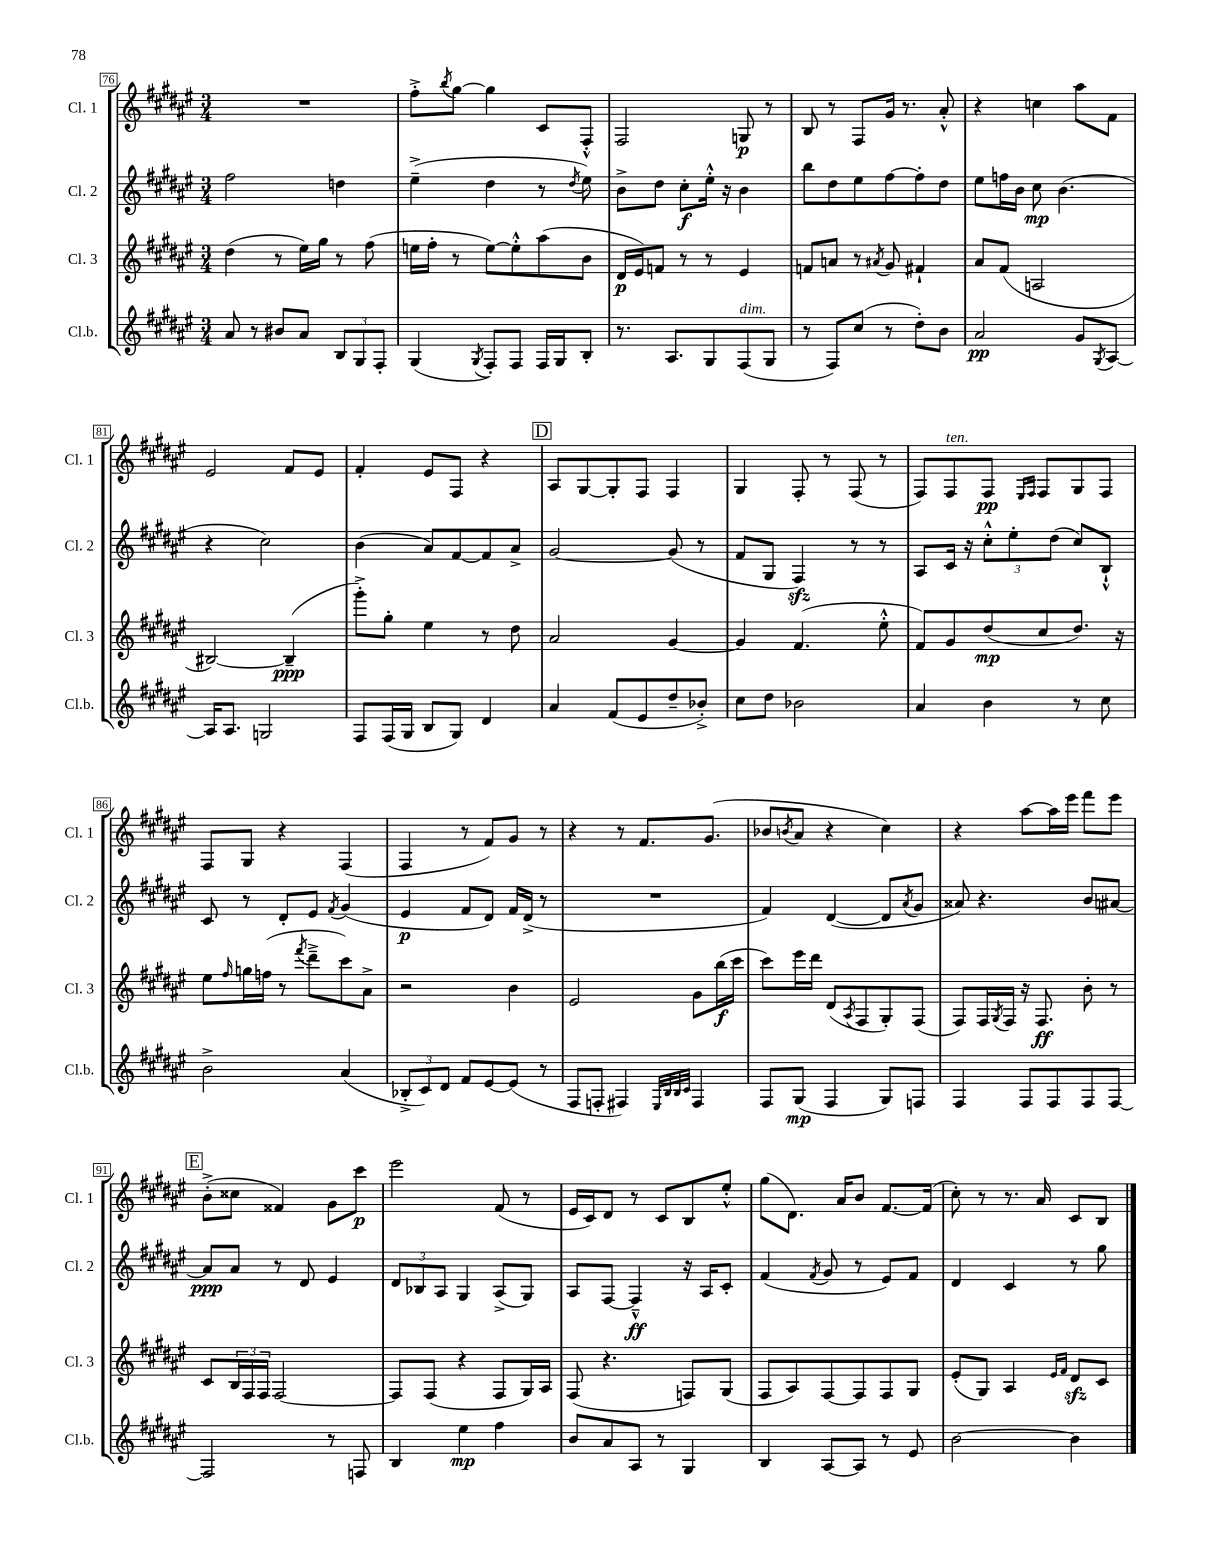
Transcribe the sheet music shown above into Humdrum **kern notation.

**kern	**kern	**kern	**kern
*staff4	*staff3	*staff2	*staff1
*clefG2	*clefG2	*clefG2	*clefG2
*k[f#c#g#d#a#e#]	*k[f#c#g#d#a#e#]	*k[f#c#g#d#a#e#]	*k[f#c#g#d#a#e#]
*M3/4	*M3/4	*M3/4	*M3/4
8a#/	(4dd#\	2ff#\	2.r
8r	.	.	.
8b#/L	8r	.	.
8a#/J	16ee#\LL)	.	.
.	16gg#\JJ	.	.
12B/L	8r	4dd\	.
12G#/	.	.	.
.	(8ff#\	.	.
12F#'/J	.	.	.
=	=	=	=
(4G#/	16ee\LL	(4ee#~^\	8ff#'^\L
.	16ff#'\JJ	.	.
.	.	.	8qbb/
.	8r	.	[8gg#\J
8qG#/	.	.	.
8F#'/L)	[8ee\L)	4dd#\	4gg#\]
8F#/J	8ee'^^\]	.	.
16F#/LL	(8aa#\	8r	8c#/L
16G#/J	.	.	.
.	.	8qdd#/	.
8B'/J	8b\J	8ee#\)	8F#'^^/J
=	=	=	=
8.r	16d#/LL	8b^\L	2F#/
.	16e#/J)	.	.
.	8f/J	8dd#\J	.
8.A#/L	.	.	.
.	8r	8cc#'\L	.
8G#/	8r	16ee#'^^\Jk	.
.	.	16r	.
(8F#/	4e#/	4b\	8G/
8G#/J	.	.	8r
=	=	=	=
8r	8f/L	8bb\L	8B/
8F#/L)	8a/J	8dd#\	8r
(8cc#/J	8r	8ee#\	8F#/L
.	8qa#/	.	.
8r	8g#/	[8ff#\	16g#/Jk
.	.	.	8.r
8dd#'\L)	4f#`/	8ff#'\]	.
8b\J	.	8dd#\J	8a#'^^/
=	=	=	=
2a#/	8a#/L	8ee#\L	4r
.	(8f#/J	16ff\L	.
.	.	16b\JJ	.
.	2A/	8cc#\	4cc\
.	.	(4.b\	.
8g#/L	.	.	8aa#\L
8qG#/	.	.	.
[8A#/J	.	.	8f#\J
=	=	=	=
16A#/]LK	[2B#/)	4r	2e#/
8.A#/J	.	.	.
2G/	.	2cc#\)	.
.	(4B#~/]	.	8f#/L
.	.	.	8e#/J
=	=	=	=
8F#/L	8ggg#'^\L)	(4b\	4f#'/
(16F#/L	8gg#'\J	.	.
16G#/JJ	.	.	.
8B/L	4ee#\	8a#/L)	8e#/L
8G#/J)	.	[8f#/	8F#/J
4d#/	8r	8f#/]	4r
.	8dd#\	8a#^/J	.
=	=	=	=
4a#/	2a#/	[2g#/	8A#/L
.	.	.	[8G#/
(8f#/L	.	.	8G#'/]
8e#/	.	.	8F#/J
8dd#~/	[4g#/	(8g#/]	4F#/
8b-'^/J)	.	8r	.
=	=	=	=
8cc#\L	4g#/]	8f#/L	4G#/
8dd#\J	.	8G#/J	.
2b-\	(4.f#/	4F#/)	8F#'/
.	.	.	8r
.	.	8r	(8F#/
.	8ee#'^^\	8r	8r
=	=	=	=
4a#/	8f#/L)	8A#/L	8F#/L)
.	8g#/	16c#/Jk	8F#/
.	.	16r	.
4b\	(8dd#/	12cc#'^^\L	8F#/J
.	.	12ee#'\	.
.	.	.	16qqE#/LL
.	.	.	16qqF#/JJ
.	8cc#/	.	8F#/L
.	.	(12dd#\J	.
8r	8.dd#/J)	8cc#/L)	8G#/
8cc#\	.	8B`^^/J	8F#/J
.	16r	.	.
=	=	=	=
2b^\	8ee#\L	8c#/	8F#/L
.	16qqff#/	.	.
.	16gg\L	8r	8G#/J
.	(16ff\JJ	.	.
.	8r	8d#'/L	4r
.	8qfff#/	.	.
.	8ddd#~^\L	8e#/J	.
.	.	8qf#/	.
(4a#/	8ccc#\)	(4g#/	(4F#/
.	8a#^\J	.	.
=	=	=	=
12B-'^/L	2r	4e#/	4F#/
12c#/)	.	.	.
12d#/J	.	.	.
8f#/L	.	8f#/L	8r
[8e#/	.	8d#/J)	8f#/L)
(8e#/]J	4b\	16f#/LL	8g#/J
.	.	(16d#^/JJ	.
8r	.	8r	8r
=	=	=	=
8F#/L	2e#/	2.r	4r
8F'/J	.	.	.
4F#/)	.	.	8r
.	.	.	8.f#/L
32qqE#/LLL	.	.	.
32qqB/	.	.	.
32qqB/	.	.	.
32qqc#/JJJ	.	.	.
4F#/	8g#\L	.	.
.	.	.	(8.g#/J
.	(16bb\L	.	.
.	16ccc#\JJ	.	.
=	=	=	=
8F#/L	8ccc#\L)	4f#/)	8b-/L
.	.	.	8qb/
(8G#/J	16eee#\L	.	8a#/J
.	16ddd#\JJ	.	.
4F#/	(8d#/L	([4d#/	4r
.	8qA#/	.	.
.	8F#/	.	.
8G#/L)	8G#'/)	8d#/]L	4cc#\)
.	.	8qa#/	.
8F/J	(8F#/J	8g#/J	.
=	=	=	=
4F#/	8F#/L)	8a##/)	4r
.	16F#/L	4.r	.
.	8qG#/	.	.
.	16F#/JJ	.	.
8F#/L	16r	.	[8aa#\L
.	8.F#/	.	.
8F#/	.	.	16aa#\]L
.	.	.	16eee#\JJ
8F#/	8b'\	8b/L	8fff#\L
[8F#/J	8r	[8a#/J	8eee#\J
=	=	=	=
2F#/]	8c#/L	8a#/]L	(8b'^\L
.	24B/L	8a#/J	8cc##\J
.	24F#/	.	.
.	24F#/JJ	.	.
.	[2F#/	8r	4f##/)
.	.	8d#/	.
8r	.	4e#/	8g#\L
8F/	.	.	8ccc#\J
=	=	=	=
4B/	8F#/]L	12d#/L	2eee#\
.	.	12B-/	.
.	(8F#/J	.	.
.	.	12A#/J	.
4ee#\	4r	4G#/	.
4ff#\	8F#/L	(8A#^/L	(8f#/
.	16G#/L)	8G#/J)	8r
.	16A#/JJ	.	.
=	=	=	=
8b/L	(8F#/	8A#/L	16e#/LL
.	.	.	16c#/J)
8a#/	4.r	[8F#/J	8d#/J
8A#/J	.	4F#~^^/]	8r
8r	.	.	8c#/L
4G#/	8F/L)	16r	8B/
.	.	16A#/LK	.
.	(8G#/J	8c#'/J	8ee#'^^/J
=	=	=	=
4B/	8F#/L	(4f#/	(8gg#\L
.	8A#/)	.	8.d#\J)
.	.	8qf#/	.
[8A#/L	[8F#/	8g#/	.
.	.	.	16a#/LK
8A#/]J	8F#/]	8r	8b/J
8r	8F#/	8e#/L)	[8.f#/L
8e#/	8G#/J	8f#/J	.
.	.	.	(16f#/]Jk
=	=	=	=
[2b\	(8e#'/L	4d#/	8cc#'\)
.	8G#/J)	.	8r
.	4A#/	4c#/	8.r
.	.	.	16a#/
.	16qqe#/LL	.	.
.	16qqf#/JJ	.	.
4b\]	8d#/L	8r	8c#/L
.	8c#/J	8gg#\	8B/J
==	==	==	==
*-	*-	*-	*-
